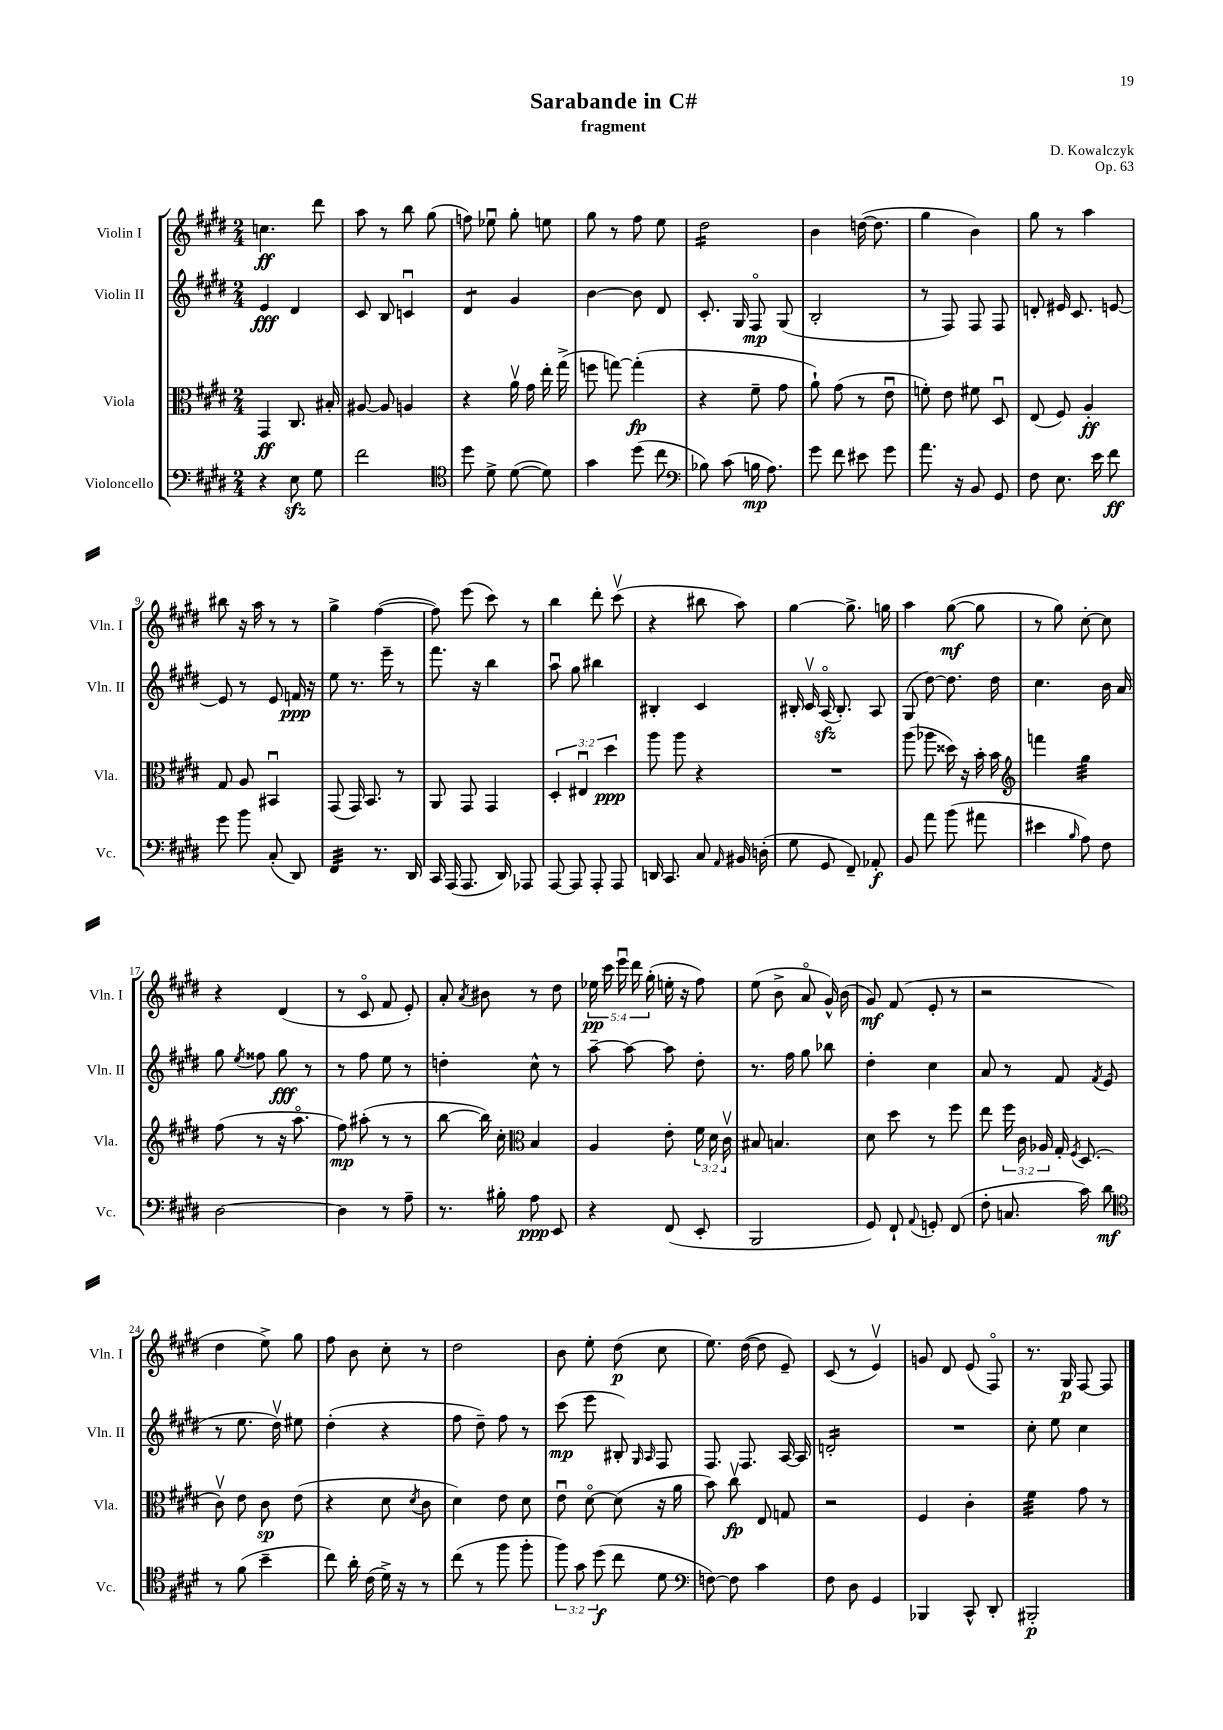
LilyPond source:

\header { title = "Sarabande in C#" composer = "D. Kowalczyk" subtitle = "fragment" opus = "Op. 63" }
<<
\new StaffGroup <<
\new Staff = "s0" \with { instrumentName = "Violin I" shortInstrumentName = "Vln. I" } {
    \clef treble \key e \major \numericTimeSignature \time 2/4 \override Staff.TupletNumber.text = #tuplet-number::calc-fraction-text
    \autoBeamOff c''4.\ff dis'''8 |
    a''8 r8 b''8 gis''8( |
    f''8) ees''8\downbow gis''8-. e''8 |
    gis''8 r8 fis''8 e''8 |
    dis''2:16 |
    b'4 d''16~( d''8. |
    gis''4 b'4) |
    gis''8 r8 a''4 |
    bis''8 r16 a''16 r8 r8 |
    gis''4-> fis''4~( |
    fis''8) e'''8( cis'''8) r8 |
    b''4 dis'''8-. cis'''8\upbow( |
    r4 bis''8 a''8) |
    gis''4~ gis''8.-> g''16 |
    a''4 gis''8~\mf( gis''8 |
    r8 gis''8) cis''8~-. cis''8 |
    r4 dis'4( |
    r8 cis'8\flageolet fis'8 e'8-.) |
    a'8-. \acciaccatura { a'8 } bis'8 r8 dis''8 |
    \tuplet 5/4 { ees''16\pp cis'''16 e'''16\downbow dis'''16 gis''16-.( } e''16-. r16 fis''8) |
    e''8( b'8-> a'8\flageolet gis'16-^) b'16( |
    gis'8\mf) fis'8( e'8-. r8 |
    r2 |
    dis''4 e''8->) gis''8 |
    fis''8 b'8 cis''8-. r8 |
    dis''2 |
    b'8 e''8-. dis''8\p( cis''8 |
    e''8.) dis''16~( dis''8 e'8--) |
    cis'8( r8 e'4\upbow) |
    g'8 dis'8 e'8( fis8\flageolet) |
    r8. gis16\p fis8~ fis8 \bar "|." |
}
\new Staff = "s1" \with { instrumentName = "Violin II" shortInstrumentName = "Vln. II" } {
    \clef treble \key e \major \numericTimeSignature \time 2/4
    \autoBeamOff e'4\fff dis'4 |
    cis'8 b8 c'4\downbow |
    dis'4:8 gis'4 |
    b'4~ b'8 dis'8 |
    cis'8.-. gis16 fis8\flageolet\mp gis8( |
    b2-. |
    r8 fis8) fis8 fis8 |
    d'8-. eis'16 cis'8. e'8~ |
    e'8 r8 e'8 f'16\ppp r16 |
    e''8 r8. e'''16-- r8 |
    fis'''8. r16 b''4 |
    a''8\downbow gis''8 bis''4 |
    bis4-. cis'4 |
    bis16-. cis'16\upbow a16\flageolet\sfz( bis8.-.) a8 |
    gis8( dis''8~) dis''8. dis''16 |
    cis''4. b'16 a'16 |
    gis''8 \acciaccatura { e''8 } fisis''8 gis''8\fff r8 |
    r8 fis''8 e''8 r8 |
    d''4-. cis''8-^ r8 |
    a''8~-- a''8~ a''8 dis''8-. |
    r8. fis''16 gis''8 bes''8 |
    dis''4-. cis''4 |
    a'8 r8 fis'8 \acciaccatura { fis'8 } e'8( |
    r8 e''8. dis''16\upbow) eis''8 |
    dis''4-.( r4 |
    fis''8 dis''8--) fis''8 r8 |
    cis'''8\mp( e'''8 bis8-.) \grace { gis16 a16 } fis8 |
    fis8. fis8. a16~ a16 |
    d'2:16-. |
    R2 |
    cis''8-. e''8 cis''4 \bar "|." |
}
\new Staff = "s2" \with { instrumentName = "Viola" shortInstrumentName = "Vla." } {
    \clef alto \key e \major \numericTimeSignature \time 2/4 \override Staff.TupletNumber.text = #tuplet-number::calc-fraction-text
    \autoBeamOff gis,4\ff cis8. bis16-. |
    ais8~ ais8 a4 |
    r4 a'16\upbow gis'16 e''16-. gis''16->( |
    f''8 g''8~) g''4-.\fp( |
    r4 fis'8-- gis'8 |
    a'8-!) gis'8( r8 e'8\downbow |
    f'8-.) e'8 fis'8 dis8\downbow |
    e8( fis8) a4-.\ff |
    gis8 a8 bis,4\downbow |
    gis,8( gis,16) b,8. r8 |
    a,8 gis,8 gis,4 |
    \tuplet 3/2 { dis4-. eis4\downbow dis''4\ppp } |
    a''8 a''8 r4 |
    R2 |
    a''8( aes''8 disis''16) r16 b'16-. b'16 |
    \clef treble f'''4 gis''4:32 |
    fis''8( r8 r16 a''8.\flageolet |
    fis''8\mp) ais''8-.( r8 r8 |
    b''8~ b''16) cis''16-. \clef alto b4 |
    a4 e'8-. \tuplet 3/2 { fis'16 dis'16 cis'16\upbow } |
    bis8 b4. |
    dis'8 dis''8 r8 fis''8 |
    e''8 \tuplet 3/2 { fis''16 cis'16 aes16 } gis16-. \acciaccatura { fis8 } dis8.( |
    cis'8\upbow) e'8 cis'8\sp e'8( |
    r4 dis'8 \acciaccatura { dis'8 } cis'8 |
    dis'4) e'8 dis'8 |
    e'8\downbow dis'8~\flageolet dis'8( r16 a'16 |
    b'8) cis''8\upbow\fp e8 g8 |
    r2 |
    fis4 cis'4-. |
    fis'4:32 gis'8 r8 \bar "|." |
}
\new Staff = "s3" \with { instrumentName = "Violoncello" shortInstrumentName = "Vc." } {
    \clef bass \key e \major \numericTimeSignature \time 2/4 \override Staff.TupletNumber.text = #tuplet-number::calc-fraction-text
    \autoBeamOff r4 e8\sfz gis8 |
    fis'2 |
    \clef tenor dis''8 dis'8-> dis'8~( dis'8) |
    gis'4 dis''8( cis''8 |
    \clef bass bes8) cis'8( b16\mp a8.) |
    gis'8 fis'8 eis'8 gis'8 |
    a'8. r16 b,8 gis,8 |
    fis8 e8. e'16 fis'8\ff |
    gis'8 b'8 cis8-.( dis,8) |
    fis,4:32 r8. dis,16 |
    cis,16 a,,16( a,,8. dis,16) aes,,8 |
    a,,8~ a,,8 a,,8-. a,,8 |
    d,16 cis,8. cis8 \grace { a,16 } bis,16 d16-.( |
    gis8 gis,8 fis,8--) aes,8-.\f |
    b,8 a'8 b'8( ais'8 |
    eis'4 \grace { b16 } a8) fis8 |
    dis2~ |
    dis4 r8 a8-- |
    r8. bis16-. a8\ppp e,8 |
    r4 fis,8( e,8-. |
    b,,2 |
    gis,8) fis,8-! \appoggiatura { a,8 } g,8-. fis,8( |
    fis8-. c8. cis'16) dis'8\mf |
    \clef tenor r8 fis'8( b'4-- |
    cis''8) a'16-. cis'16( dis'16->) r16 r8 |
    cis''8( r8 fis''8 fis''8-. |
    \tuplet 3/2 { fis''8) gis'8 dis''8\f( } cis''8 dis'8 |
    \clef bass f8~) f8 cis'4 |
    fis8 dis8 gis,4 |
    bes,,4 cis,8-^ dis,8-. |
    bis,,2-.\p \bar "|." |
}
>>
>>
